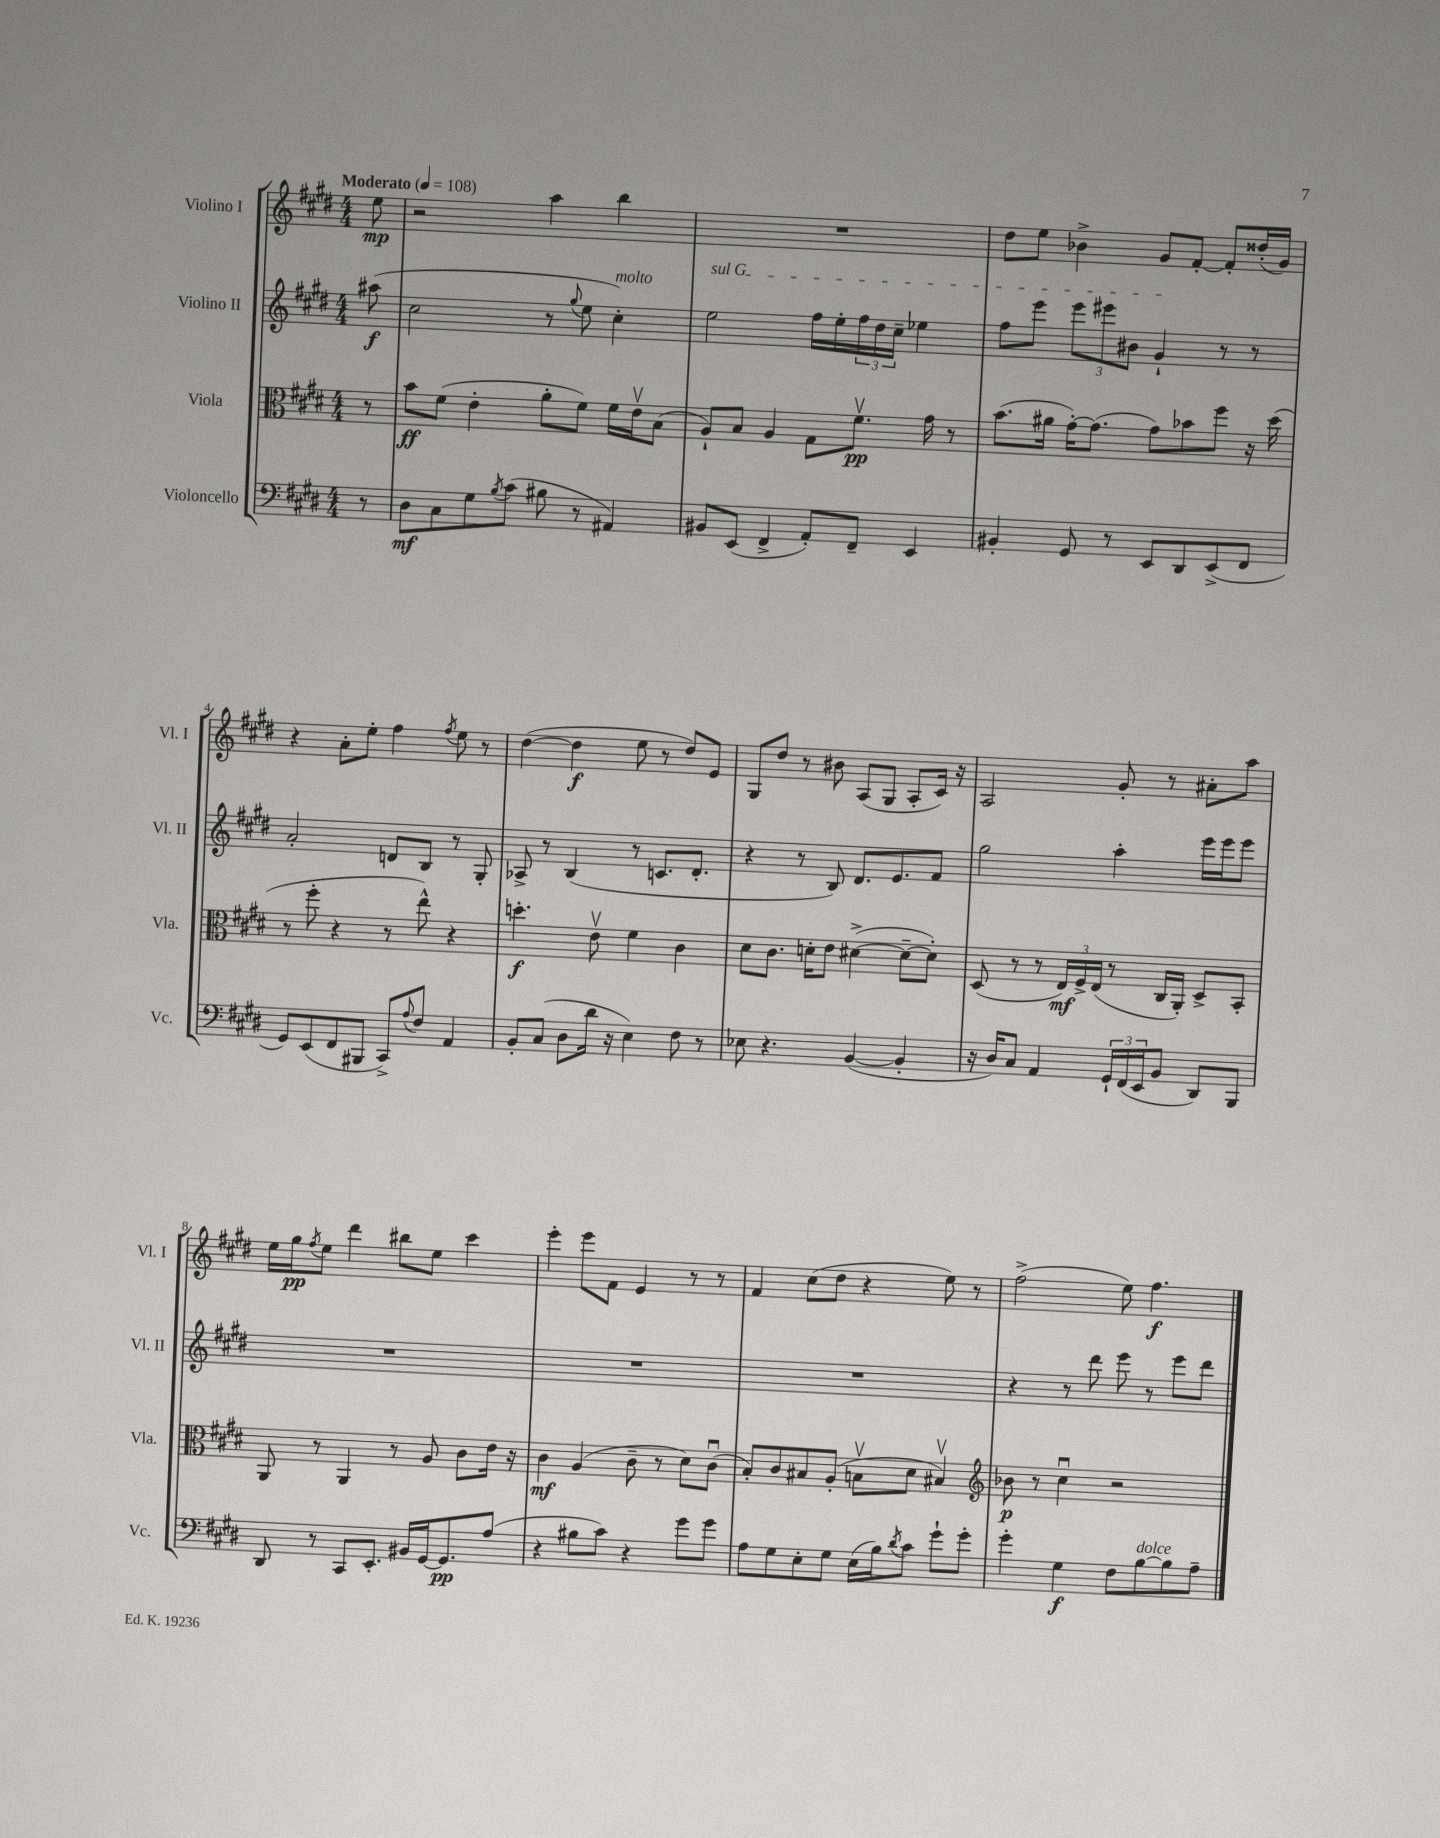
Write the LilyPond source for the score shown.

<<
\new StaffGroup <<
\new Staff = "s0" \with { instrumentName = "Violino I" shortInstrumentName = "Vl. I" } {
    \clef treble \key e \major \numericTimeSignature \time 4/4 \partial 8 \tempo "Moderato" 4 = 108
    e''8\mp |
    r2 a''4 b''4 |
    R1 |
    dis''8 e''8 bes'4-> gis'8 fis'8~-. fis'8-. disis''16-.( gis'16) |
    r4 a'8-. e''8-. fis''4 \acciaccatura { fis''8 } e''8 r8 |
    dis''4~( dis''4\f e''8 r8 dis''8) e'8 |
    gis8 dis''8 r8 bis'8 a8( gis8 a8-. cis'16) r16 |
    a2 gis'8-. r8 ais'8-. a''8 |
    e''16 gis''16\pp \acciaccatura { fis''8 } e''8 dis'''4 bis''8 e''8 cis'''4 |
    e'''4-. e'''8 fis'8 e'4 r8 r8 |
    fis'4 cis''8( dis''8 r4 e''8) r8 |
    fis''2->( e''8) fis''4.\f \bar "|." |
}
\new Staff = "s1" \with { instrumentName = "Violino II" shortInstrumentName = "Vl. II" } {
    \clef treble \key e \major \numericTimeSignature \time 4/4 \partial 8
    ais''8\f( |
    cis''2 r8 \appoggiatura { gis''8 } e''8 cis''4-.^\markup { \italic "molto" }) |
    \once \override TextSpanner.bound-details.left.text = \markup { \italic "sul G" } e''2\startTextSpan fis''16 e''16-. \tuplet 3/2 { fis''16 dis''16 cis''16-- } ees''4 |
    fis''8 e'''8 \tuplet 3/2 { e'''8 eis'''8 bis'8 } gis'4-!\stopTextSpan r8 r8 |
    a'2-. d'8 b8 r8 gis8-. |
    aes8-> r8 b4( r8 c'8. dis'8.-. |
    r4 r8 b8) dis'8. e'8. fis'8 |
    gis''2 a''4-. e'''16 e'''16 e'''8 |
    R1 |
    R1 |
    R1 |
    r4 r8 dis'''8 e'''8 r8 e'''8 dis'''8 \bar "|." |
}
\new Staff = "s2" \with { instrumentName = "Viola" shortInstrumentName = "Vla." } {
    \clef alto \key e \major \numericTimeSignature \time 4/4 \partial 8
    r8 |
    b'8\ff fis'8( e'4-. a'8-. fis'8) fis'16 e'16\upbow b8( |
    a8-!) b8 a4 gis8 fis'8.\upbow\pp gis'16 r8 |
    b'8.( ais'16 gis'16~-.) gis'8.( gis'8) bes'8 fis''8 r16 dis''16( |
    r8 fis''8-. r4 r8 e''8-^) r4 |
    d''4.-.\f e'8\upbow fis'4 cis'4 |
    dis'8 cis'8. d'16-. e'8 dis'4~->( dis'8~-- dis'8-.) |
    dis8( r8 r8 \tuplet 3/2 { e16\mf) fis16-> e16( } r8 cis16 a,16-.) dis8-> b,8-. |
    a,8 r8 a,4 r8 a8 cis'8 e'16 r16 |
    cis'4\mf a4( cis'8-- r8 dis'8) cis'8\downbow( |
    b8-.) cis'8 bis8 a8-.( b8\upbow dis'8 bis4\upbow) |
    \clef treble bes'8\p r8 cis''4\downbow r2 \bar "|." |
}
\new Staff = "s3" \with { instrumentName = "Violoncello" shortInstrumentName = "Vc." } {
    \clef bass \key e \major \numericTimeSignature \time 4/4 \partial 8
    r8 |
    dis8\mf cis8 gis8 \acciaccatura { b8 } cis'8( bis8 r8 ais,4) |
    bis,8 e,8( fis,4-> a,8-.) fis,8-- e,4 |
    bis,4-. gis,8 r8 e,8 dis,8 e,8->( fis,8 |
    gis,8) e,8( fis,8 bis,,8 cis,8->) \appoggiatura { a8 } fis8 a,4 |
    b,8-. cis8( dis8 dis'16 r16 e4) fis8 r8 |
    ees8 r4. b,4~( b,4-. |
    r16 dis16) cis8 a,4 \tuplet 3/2 { gis,16-! fis,16( e,16 } b,8 dis,8) b,,8 |
    dis,8 r8 cis,8 e,8.-. bis,16 gis,16~ gis,8.\pp a8( |
    r4 bis8 cis'8) r4 gis'8 gis'8 |
    a8 gis8 e8-. gis8 e16( b16) \acciaccatura { dis'8 } cis'8 gis'8-! gis'8-. |
    gis'4-. gis4\f fis8 b8~^\markup { \italic "dolce" } b8 a8-- \bar "|." |
}
>>
>>
